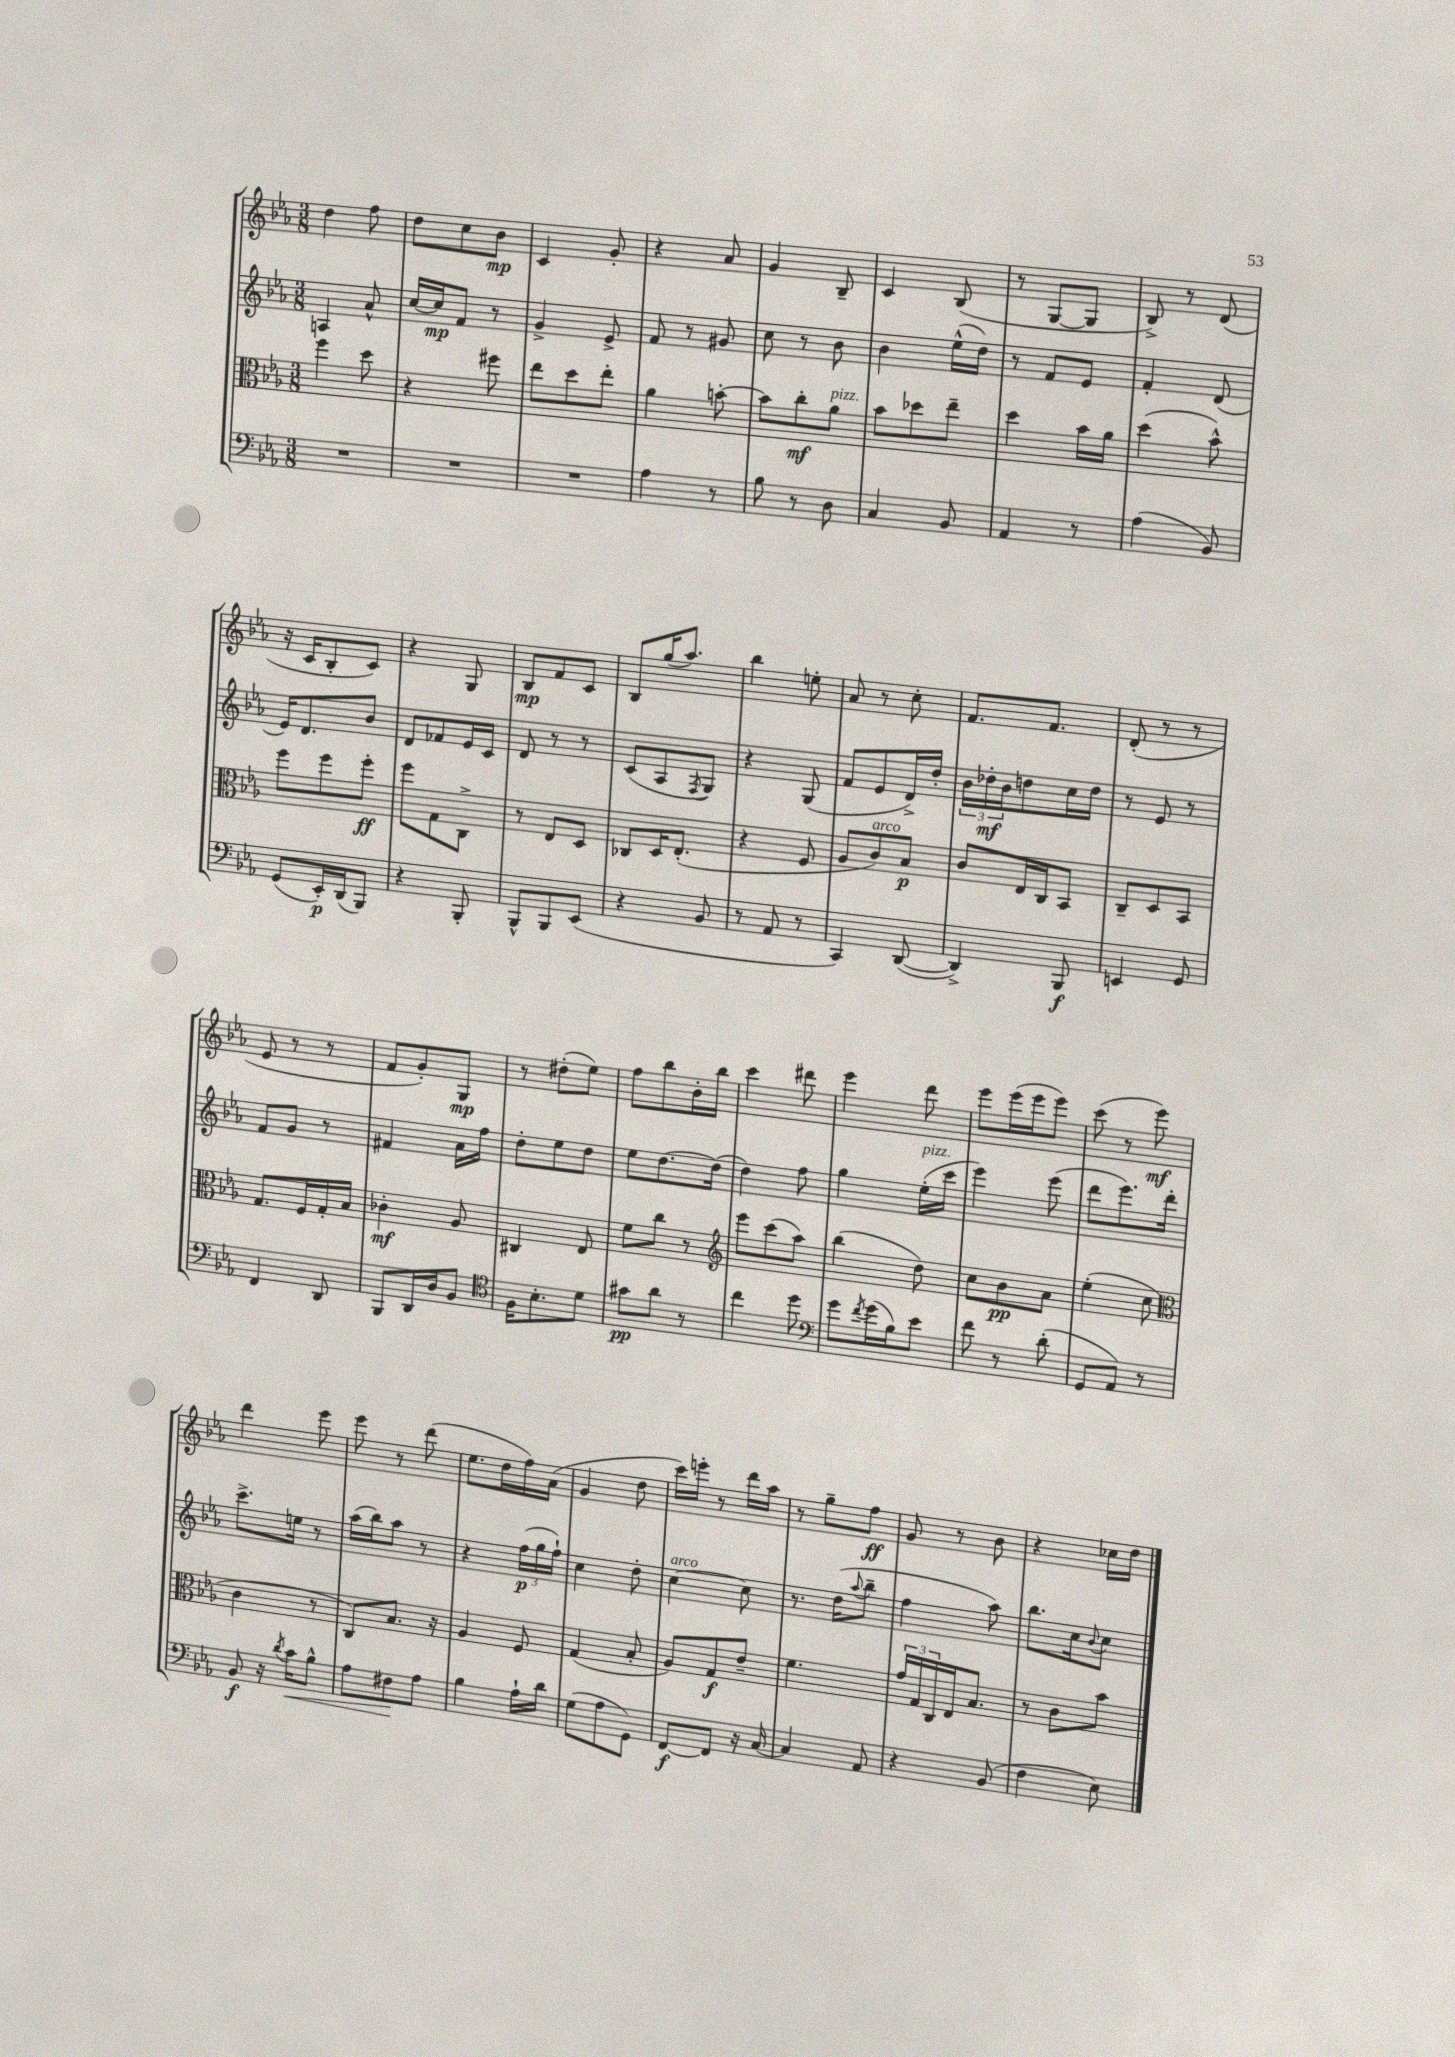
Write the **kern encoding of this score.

**kern	**kern	**kern	**kern
*staff4	*staff3	*staff2	*staff1
*clefF4	*clefC3	*clefG2	*clefG2
*k[b-e-a-]	*k[b-e-a-]	*k[b-e-a-]	*k[b-e-a-]
*M3/8	*M3/8	*M3/8	*M3/8
4.r	4ff	4A	4dd
.	8dd	8a-^^	8ff
=	=	=	=
4.r	4r	[16cc	8dd
.	.	16cc]	.
.	.	8f	8cc
.	8ff#	8r	8b-
=	=	=	=
4.r	8ee-	4g^	4c
.	8dd	.	.
.	8ee-'	8e-^	8g'
=	=	=	=
4A-	4a-	8f	4r
.	.	8r	.
8r	[8b'	8g#	8a-
=	=	=	=
8B-	8b]	8cc	4g
8r	8cc'	8r	.
8D	8a-	8b-	8B-~
=	=	=	=
4C	8b-	4b-	4c
.	8dd-	.	.
8BB-	8ee-~	(16ee-^^	(8B-
.	.	16dd)	.
=	=	=	=
4AA-	4dd	8r	8r
.	.	8f	[8G
8r	16b-	8e-	8G]
.	16a-	.	.
=	=	=	=
(4A-	(4dd	4f'	8B-^)
.	.	.	8r
8BB-)	8b-^^)	(8d	(8d
=	=	=	=
(8GG	8ff	16e-)	16r
.	.	8.d	16c
16EE-')	8ff	.	8B-'
(16DD	.	.	.
8BBB-)	8ff'	8b-	8c)
=	=	=	=
4r	8ff	8d	4r
.	8G	8f-	.
8BBB-'	8C^	16e-	8G
.	.	16c	.
=	=	=	=
8BBB-^^	8r	8d	8B-
8BBB-	8E-	8r	8f
(8EE-	8D	8r	8c
=	=	=	=
4r	8C-	(8c	8B-
.	16D	8A-	(16gg
.	(8.E-'	.	8.aa-)
.	.	8qF	.
8BB-	.	8G)	.
=	=	=	=
8r	4r	4r	4bb-
8AA-	.	.	.
8r	8F	(8G	8ee'
=	=	=	=
4CC)	8A-	8f	8a-
.	8c)	8e-	8r
([8DD	8B-	16d^)	8cc'
.	.	16dd'	.
=	=	=	=
4DD^])	8c	24b-	8.f
.	.	24dd-'	.
.	.	24b-	.
.	16E-	8dd	.
.	16C	.	8.f
8BBB-	8BB-	16cc	.
.	.	16dd	.
=	=	=	=
4EE	8C~	8r	(8d'
.	8D	8e-	8r
8GG	8BB-	8r	8r
=	=	=	=
4FF	8.G	8f	8e-
.	.	8g	8r
.	16F	.	.
8DD	16G'	8r	8r
.	16B-	.	.
=	=	=	=
8BBB-	4c-'	4f#	8f
16DD	.	.	8g')
16D	.	.	.
8BB-	8A-	16a-	8G
.	.	16ff	.
=	=	=	=
*clefC4	*	*	*
16F	4C#	8dd'	8r
8.B-'	.	.	.
.	.	8ee-	(8dd#'
8d	8E-	8dd	8ee-)
=	=	=	=
8g#	8f	8ee-	8ff
8a-	8cc	[8.dd	8bb-
8r	8r	.	16b-'
.	.	(16dd]	16bb-
=	=	=	=
*	*clefG2	*	*
4cc	8eee-	4dd)	4ccc
.	(8ccc	.	.
8dd	8aa-)	8ff	8ddd#
=	=	=	=
*clefF4	*	*	*
8g	(4bb-	4gg	4eee-
8qf	.	.	.
(16g	.	.	.
16B-)	.	.	.
8e-	8dd)	(16ee-'	8ddd
.	.	16ccc	.
=	=	=	=
8f	8cc	4eee-)	8eee-
8r	8b-	.	(16eee-
.	.	.	16eee-
(8d'	8a-	(8eee-	8eee-)
=	=	=	=
8GG	(4ee-'	8ddd	(8ccc
8AA-)	.	8.eee-)	8r
8r	8cc	.	8eee-)
.	.	16ddd'	.
=	=	=	=
*	*clefC3	*	*
8BB-	4c	8.ccc^	4ddd
16r	.	.	.
8qd	.	.	.
16c	.	16ee	.
8B-^^	8r	8r	8eee-
=	=	=	=
8A-	8C)	(16aa-	8eee-
.	.	16bb-)	.
8F#	8.B-	8aa-	8r
8A-	.	8r	(8ddd
.	16r	.	.
=	=	=	=
4B-	4A-	4r	8.ee-
.	.	.	16dd
16A-`	8F	(24ff	16ff)
.	.	24gg	.
16d	.	.	(16a-
.	.	24ff`)	.
=	=	=	=
(8G	(4G	4cc	4g
8A-	.	.	.
8GG)	8B-'	8dd'	8dd
=	=	=	=
[8FF	8A-)	[4cc	16ccc)
.	.	.	16eee'
8FF]	8G	.	8r
16r	8e-~	8cc]	16ddd
[16C	.	.	16aa-
=	=	=	=
4C]	4.f	8.r	8r
.	.	.	8gg~
.	.	(16dd	.
.	.	8qqaa-	.
8AA-	.	8bb-~	8ff
=	=	=	=
4r	24g	4ff	8g
.	24G	.	.
.	24C	.	.
.	16E-	.	8r
.	8.B-	.	.
(8BB-	.	8aa-)	8b-
=	=	=	=
4F	8r	8.bb-	4r
.	8c	.	.
.	.	16cc	.
.	.	8qqb-	.
8E-)	8b-	8cc	16cc-
.	.	.	16dd
==	==	==	==
*-	*-	*-	*-
